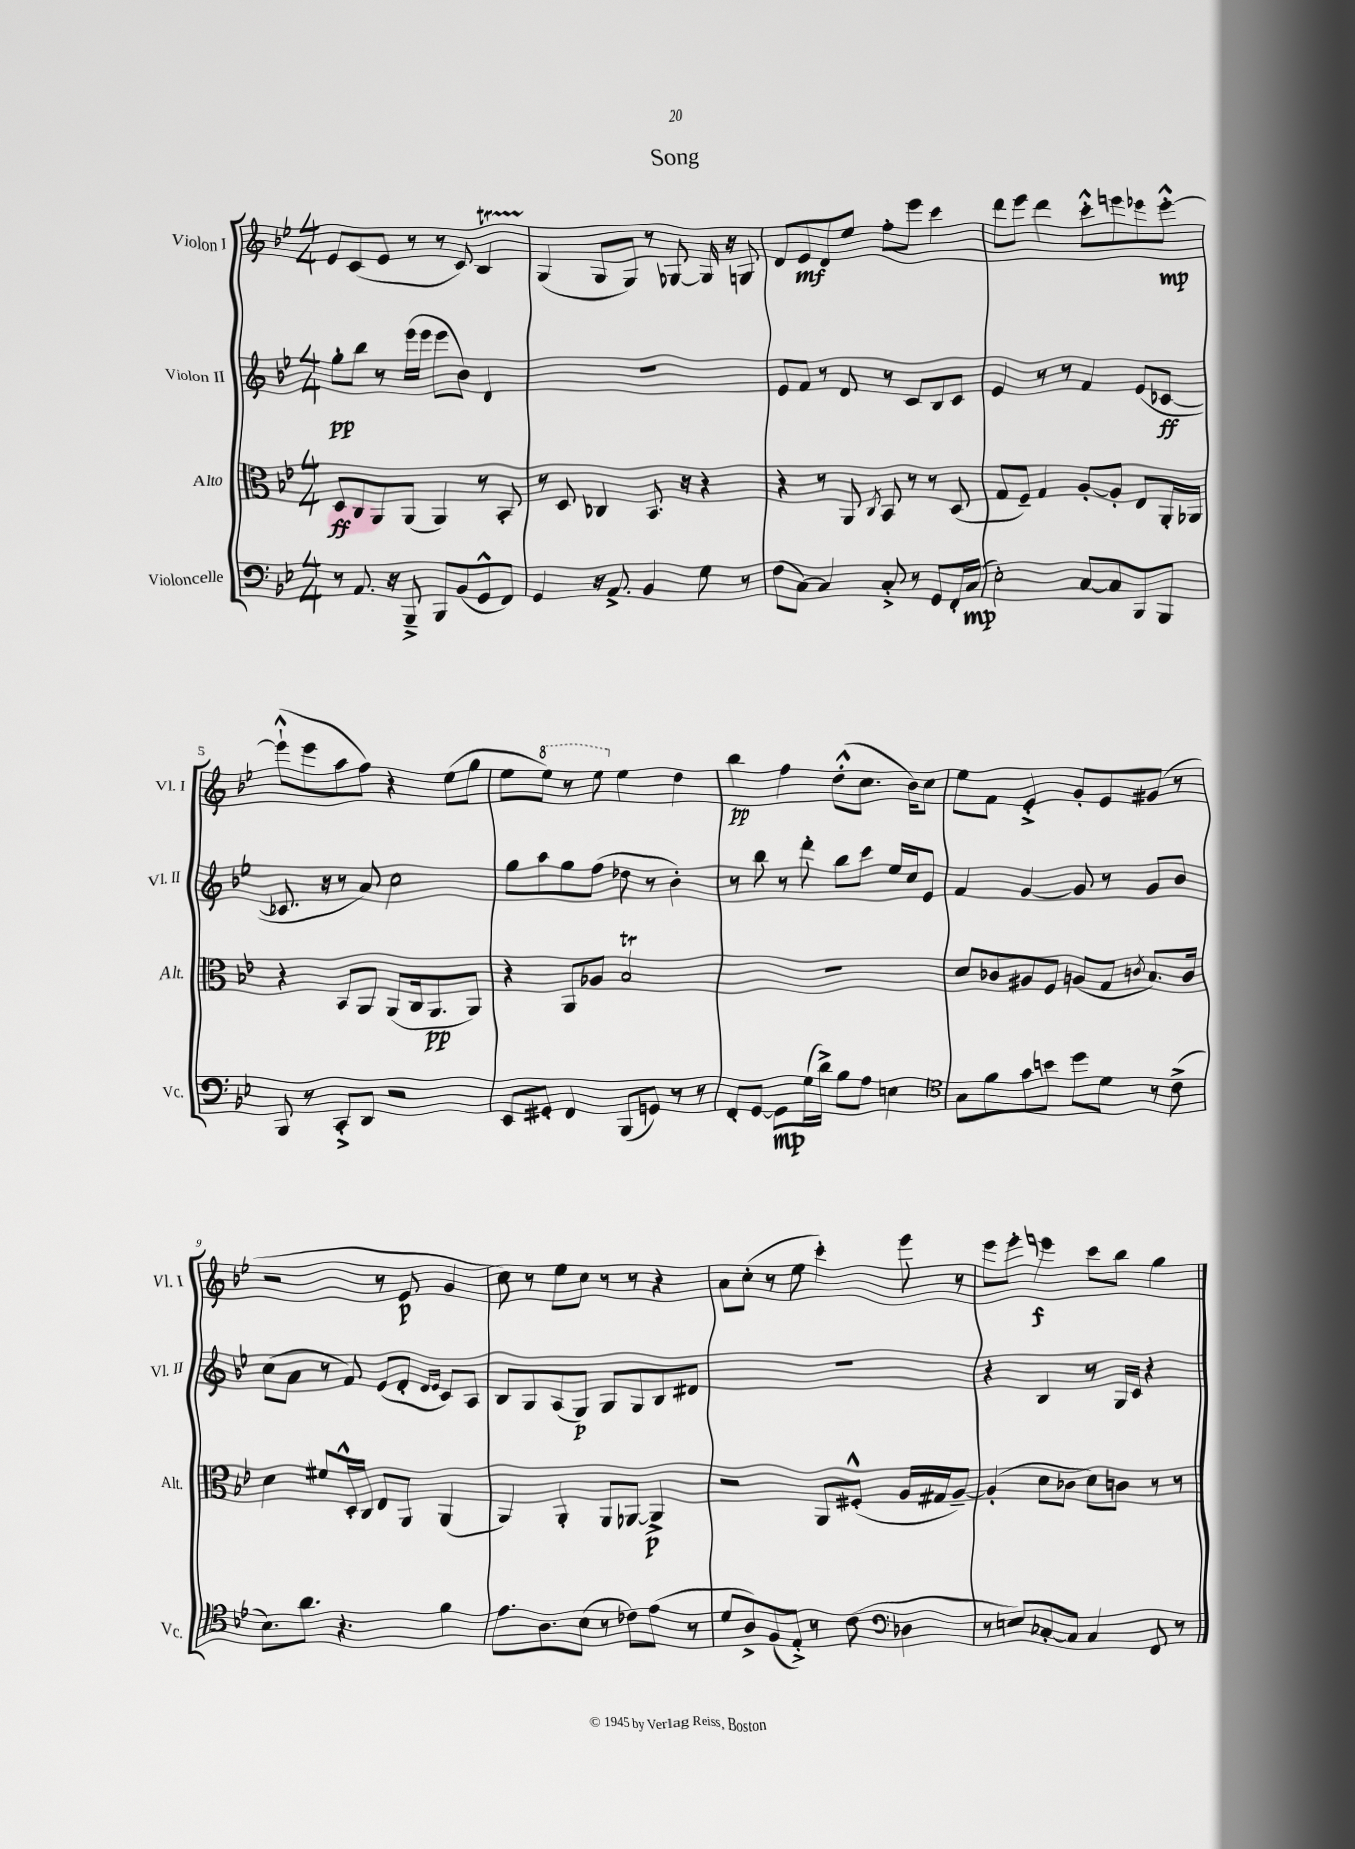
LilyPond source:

\header { title = "Song" }
<<
\new StaffGroup <<
\new Staff = "s0" \with { instrumentName = "Violon I" shortInstrumentName = "Vl. I" } {
    \clef treble \key bes \major \numericTimeSignature \time 4/4
    ees'8 c'8( ees'8 r8 r8 c'8) bes4\startTrillSpan |
    g4\stopTrillSpan( g8 g8) r8 ges8~ ges16 r16 g8 |
    d'8 ees'8\mf d'8 ees''8 f''8-. ees'''8 c'''4 |
    d'''8 ees'''8 d'''4 c'''8-.-^ e'''8 ees'''8 ees'''8~-.-^\mp |
    ees'''8-!-^( ees'''8 a''8 f''8) r4 ees''8( g''8 |
    ees''8 \ottava #1 ees'''8) r8 ees'''8 \ottava #0 ees''4 d''4 |
    bes''4\pp f''4 d''8-.-^( c''8. bes'16) c''8 |
    ees''8 f'8 ees'4-.-> g'8-. ees'8 gis'8( r8 |
    r2 r8 ees'8\p g'4 |
    c''8) r8 ees''8 c''8 r8 r8 r4 |
    a'8 c''8-.( r8 ees''8 c'''4-.) ees'''8 r8 |
    ees'''8 ees'''8-. e'''4\f c'''8 bes''8 g''4 \bar "|." |
}
\new Staff = "s1" \with { instrumentName = "Violon II" shortInstrumentName = "Vl. II" } {
    \clef treble \key bes \major \numericTimeSignature \time 4/4
    g''8-.\pp bes''8 r8 ees'''16( ees'''16 ees'''8 bes'8) d'4 |
    r1 |
    ees'8 f'8 r8 d'8 r8 c'8 bes8 c'8 |
    ees'4 r8 r8 f'4 ees'8( ces'8~\ff |
    ces'8. r16 r8 a'8) c''2 |
    g''8 a''8 g''8 f''8( des''8 r8 bes'4-.) |
    r8 bes''8 r8 d'''8-. bes''8 c'''8 ees''16 c''16 ees'8 |
    f'4 g'4~ g'8 r8 g'8 bes'8 |
    c''8( a'8 r8 f'8) ees'8( d'8-. \grace { d'16 ees'16 } c'8) a8 |
    bes8 g8 a8( g8\p) g8 g8 bes8 dis'8 |
    R1 |
    r4 bes4 r8 g16 c'16 r4 \bar "|." |
}
\new Staff = "s2" \with { instrumentName = "Alto" shortInstrumentName = "Alt." } {
    \clef alto \key bes \major \numericTimeSignature \time 4/4
    d8\ff c8 a,8 a,8( a,4) r8 bes,8-. |
    r8 d8 ces4 bes,8. r16 r4 |
    r4 r8 a,8 \acciaccatura { c8 } bes,8 r8 r8 d8( |
    g8 f8--) g4 a8~-. a8-. ees8 a,16-. aes,16 |
    r4 bes,8 a,8 a,8( c16 a,8.\pp a,8) |
    r4 a,8 aes8 bes2\trill |
    R1 |
    d'8 ces'8 ais8 f8 a8( g8 \acciaccatura { c'8 } bes8.) c'16 |
    d'4 fis'8 d16-.-^ c16 ees8 a,8 a,4( |
    a,4) a,4-. a,8 aes,8~ aes,4->\p |
    r2 a,8 fis8-.-^( a16 gis16 a8~--) |
    a4-.( d'8 ces'8 d'8) c'8 r8 r8 \bar "|." |
}
\new Staff = "s3" \with { instrumentName = "Violoncelle" shortInstrumentName = "Vc." } {
    \clef bass \key bes \major \numericTimeSignature \time 4/4
    r8 a,8. r16 bes,,8---> bes,,8 bes,8( g,8-^ f,8) |
    g,4 r16 a,8.-> bes,4 g8 r8 |
    f8( c8~) c4 c8-.-> r8 g,8 f,16-. c16\mp( |
    ees2-.) c8~ c8 bes,,8 bes,,8 |
    bes,,8 r8 c,8-.-> d,8 r2 |
    ees,8 gis,8-. f,4 bes,,8( g,8) r8 r8 |
    f,8-. g,8~ g,8\mp g16( d'16->) bes8 a8 e4 |
    \clef tenor g8 f'8 g'8 b'8 d''8 d'8 r8 c'8->( |
    bes8.) a'8. r4. f'4 |
    ees'8. a8. bes8( r8 ces'8) ees'8( r8 |
    d'8 a8->) f8( ees8-.->) r8 c'8( \clef bass des4 |
    r8 e8) ces8~-. ces8 ces4 f,8 r8 \bar "|." |
}
>>
>>
